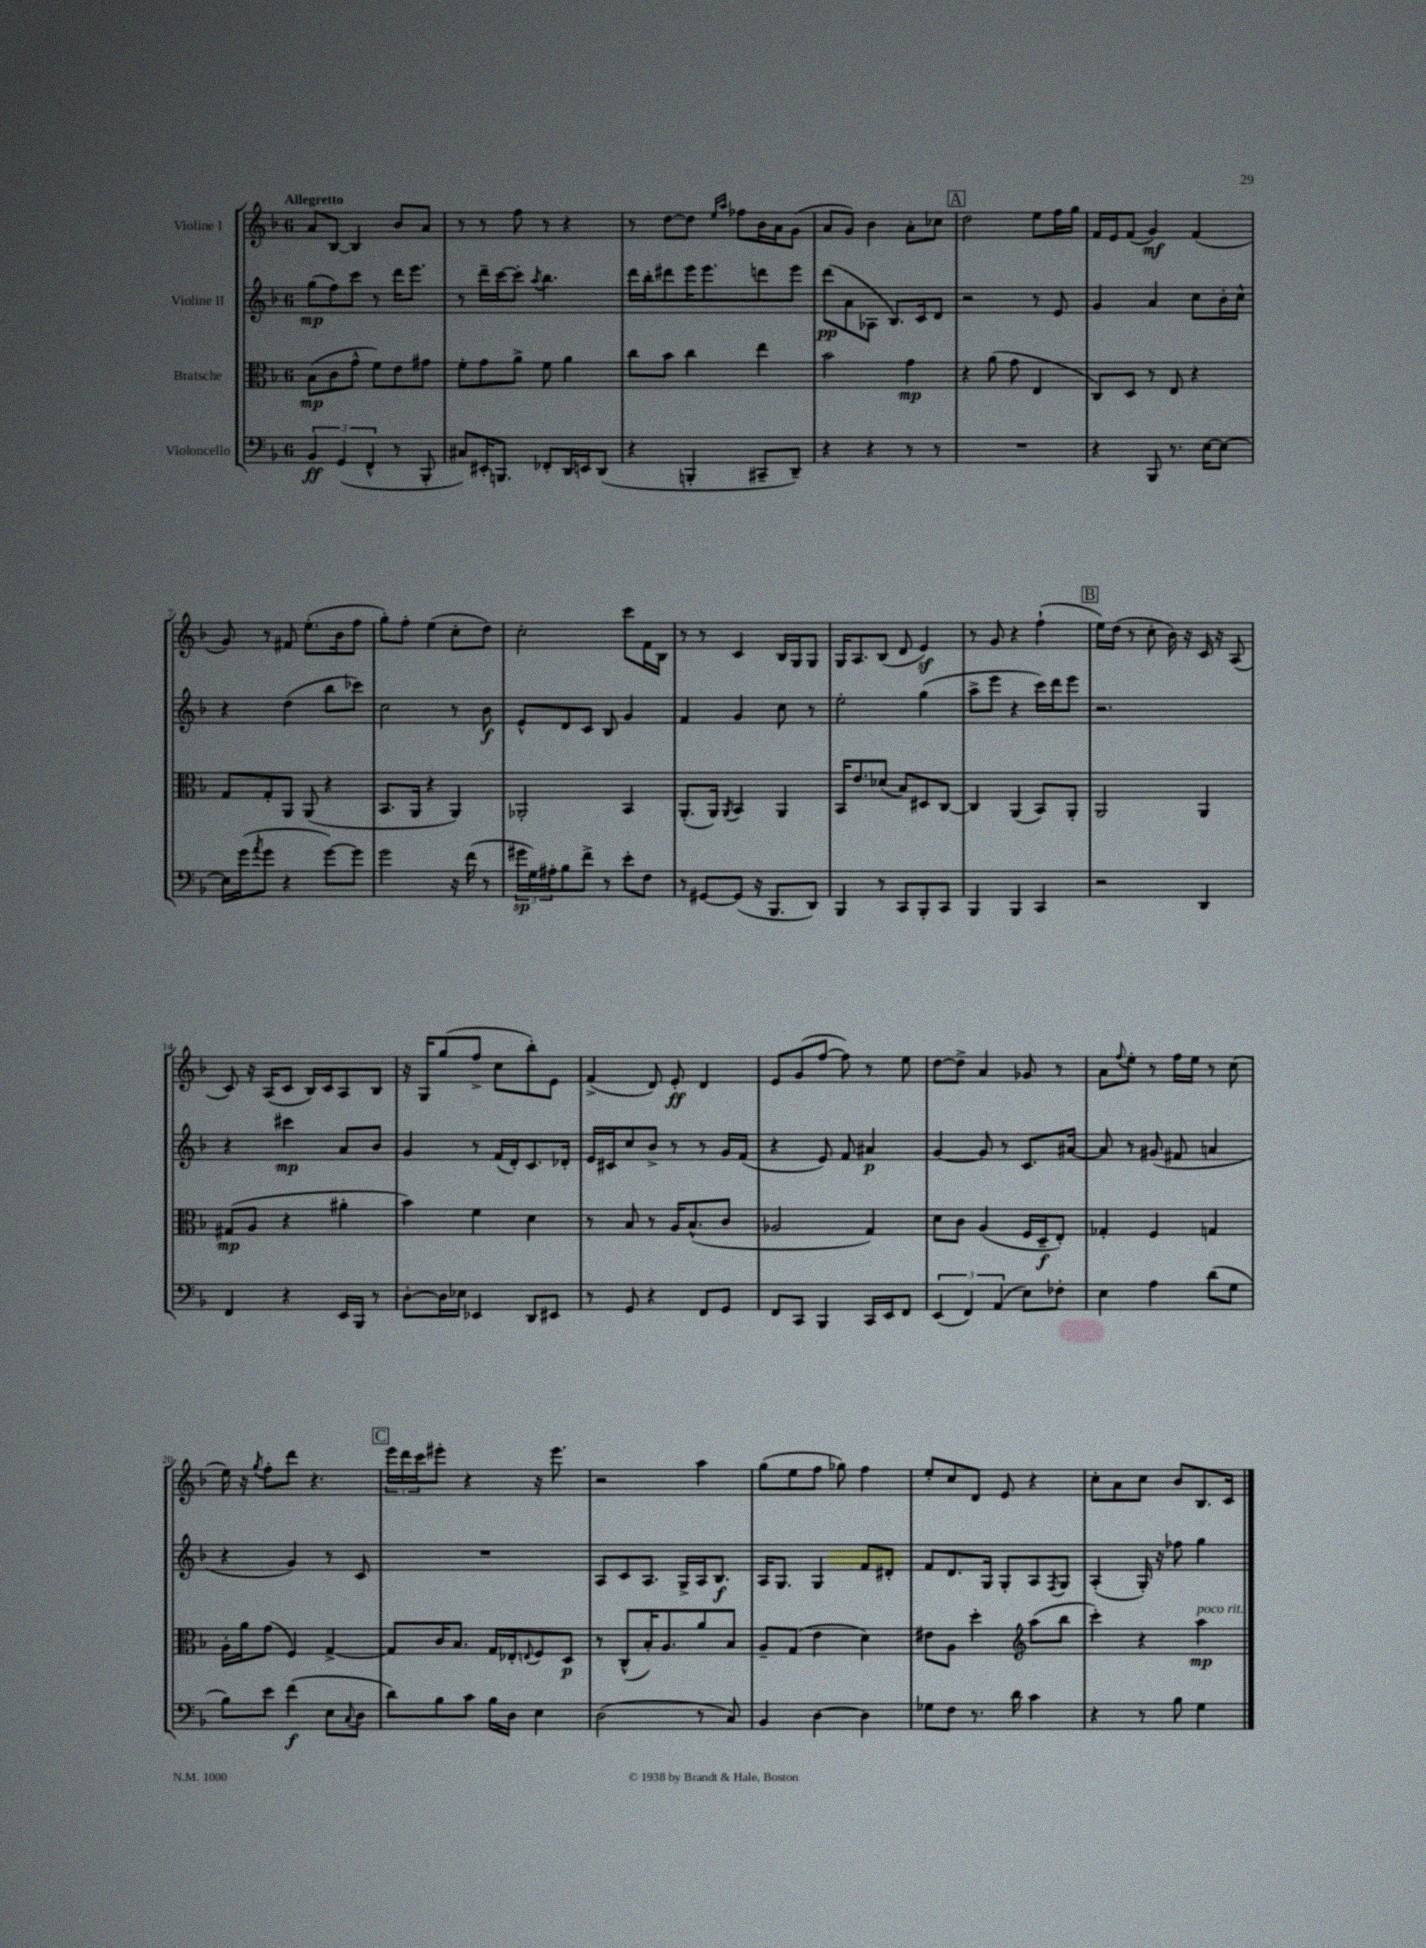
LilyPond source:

<<
\new StaffGroup <<
\new Staff = "s0" \with { instrumentName = "Violine I" } {
    \clef treble \key f \major \once \override Staff.TimeSignature.style = #'single-digit \time 6/8 \tempo "Allegretto"
    a'8 bes8~ bes4 bes'8 a'8 |
    r8 r8 f''8 r8 r4 |
    r8 d''8~ d''8 \grace { e''16 a''16 } fes''8 bes'16 a'16 g'8( |
    a'8 g'8) bes'4 a'8-. ces''8 |
    \mark \markup { \box "A" } d''2 e''8 f''16 g''16 |
    f'16 e'16 f'8( g'4\mf) f'4( |
    g'8) r8 fis'8 e''8.-.( bes'16 f''8 |
    g''8-.) f''8-. e''4( c''8-. d''8) |
    c''2-. c'''8 f'16 bes16 |
    r8 r8 c'4 bes16 g16 g8 |
    g16 a8. bes8( d'8 e'4\sf) |
    r8 g'8 r4 f''4-!( |
    \mark \markup { \box "B" } e''16) d''16( r8 c''8-. bes'16) r16 c'16 r16 a8( |
    c'8) r16 a16( c'8 bes16) c'16 a8 bes8 |
    r16 g16 g''8( f''8-> c''8 bes''8-.) e'8 |
    f'4->( d'8) e'8-.\ff d'4 |
    e'8 g'8( f''8~ f''8) r8 e''8 |
    d''8~ d''8-> a'4 ges'8 r8 |
    a'8 \appoggiatura { f''8 } e''8-. r8 f''16 e''16 r8 c''8( |
    e''16) r16 \acciaccatura { g''8 } f''8-. d'''8 r4. |
    \mark \markup { \box "C" } \tuplet 3/2 { e'''16 d'''16 c'''16 } eis'''8-. r4 r16 eis'''8. |
    r2 a''4 |
    g''8( e''8 f''8 ges''8) f''4 |
    e''8-. c''8 d'8 e'8 r4 |
    c''8-. a'8 c''8 bes'8 bes8. c'16 \bar "|." |
}
\new Staff = "s1" \with { instrumentName = "Violine II" } {
    \clef treble \key f \major \once \override Staff.TimeSignature.style = #'single-digit \time 6/8
    g''8\mp( f''8) c'''8 r8 d'''16 e'''8. |
    r8 d'''16-- c'''16~ c'''8-. \acciaccatura { a''8 } bes''4. |
    d'''16 bes''16-. dis'''8 e'''16 e'''8. d'''8 e'''8 |
    d'''8\pp( a'8 aes8 bes8.) c'16 d'8 |
    \mark \markup { \box "A" } r2 r8 e'8 |
    g'4 a'4 c''8 bes'16-. c''16-^ |
    r4 d''4( bes''8 ces'''8) |
    c''2 r8 bes'8\f |
    e'8-^ d'8 c'8 bes8 g'4 |
    f'4 g'4 c''8 r8 |
    e''2-. g''4( |
    a''8-> e'''8 r4 c'''16) d'''16 e'''8 |
    \mark \markup { \box "B" } r2. |
    r4 cis'''4\mp a'8 bes'8 |
    g'4 r8 f'16( d'16-.) c'8. des'16-. |
    e'16 cis'16 c''8 bes'8-> r8 r8 g'16 f'16( |
    r4 e'8) f'8 ais'4\p |
    g'4~ g'8 r8 c'8. ais'16~ |
    ais'8 r8 gis'8( fis'8 a'4 |
    r4 g'4) r8 c'8 |
    \mark \markup { \box "C" } R2. |
    a8 c'8 a8. g16-> a16 bes8.\f |
    a16 g8. g4 f'8 dis'8-. |
    f'8 d'8. g16 g8-. a8 \acciaccatura { f8 } g8 |
    a4-.( g16-.) r16 fes''8 g''4 \bar "|." |
}
\new Staff = "s2" \with { instrumentName = "Bratsche" } {
    \clef alto \key f \major \once \override Staff.TimeSignature.style = #'single-digit \time 6/8
    bes8\mp( c'8 g'8-^ f'8) e'8 gis'8 |
    f'8-. g'8 a'8-> f'8 a'4 |
    c''8 bes'8 c''4 e''4 |
    bes'2 g'4\mp |
    \mark \markup { \box "A" } r4 a'8( g'8 e4 |
    c8) d8 r8 e8 r4 |
    g8 g8-. a,8 a,8( r4 |
    bes,8. a,16 r4 a,4) |
    aes,2-. bes,4 |
    a,8.-.( a,16) \acciaccatura { a,8 } bes,4 a,4 |
    bes,16 e'8. des'8( bes8) dis8 c8~ |
    c4 a,4( bes,8) a,8-. |
    \mark \markup { \box "B" } a,2 a,4 |
    gis8\mp( a8 r4 ais'4-. |
    bes'4) f'4 d'4 |
    r8 bes8 r8 a16 bes8.-^( c'8 |
    aes2 g4) |
    d'8 c'8 a4( f16 d16--\f e8-.) |
    ges4-. f4 g4 |
    a16-. a'16 g'8( f4) g4~-> |
    \mark \markup { \box "C" } g8 c'16 bes8. g16 ees16-. \appoggiatura { e8 } f8 d8\p |
    r8 c8-^( bes16-.) a8. a'8 bes8 |
    a8-- g8( e'4 d'4) |
    eis'8 a8 d''4-. \clef treble a''8( bes''8 |
    c'''4-.) r4 a''4\mp^\markup { \italic "poco rit." } \bar "|." |
}
\new Staff = "s3" \with { instrumentName = "Violoncello" } {
    \clef bass \key f \major \once \override Staff.TimeSignature.style = #'single-digit \time 6/8
    \tuplet 3/2 { bes,4\ff g,4( f,4-^ } r8 bes,,8-. |
    cis8) eis,16-. b,,8. fes,8-. d,16 e,16 d,8( |
    r4 b,,4-. cis,8-- d,8--) |
    r4 r4 r8 r8 |
    \mark \markup { \box "A" } R2. |
    r4 bes,,8 r8. e16~ e8~ |
    e16 g'16( \acciaccatura { a'8 } g'8 r4 g'8~) g'8 |
    g'2 r16 f'16( r8 |
    \tuplet 3/2 { gis'16\sp g16) ais16-. } bes8 f'8-> r8 e'8-. f8 |
    r8 gis,8~ gis,8( r16 bes,,8. d,8) |
    bes,,4 r8 c,8 bes,,8-. c,8 |
    bes,,4 bes,,4 c,4 |
    \mark \markup { \box "B" } r2 d,4 |
    f,4 r4 e,16 bes,,16 r8 |
    d8~-. d16 ees16 ees,4 d,8 eis,8 |
    r8 g,8 r4 f,8 g,8 |
    f,8 c,8 bes,,4 c,16 e,16 f,8 |
    \tuplet 3/2 { e,4( f,4) a,4( } e8) fes8-. |
    e4 a4 d'8( g8 |
    bes8) e'8 f'4\f( e8 \appoggiatura { c8 } d8 |
    \mark \markup { \box "C" } d'8) bes8 c'8 bes16 d16 e4 |
    d2( r8 c8) |
    bes,4 d4~ d4 |
    ges8 f8 r8. d'16 c'4 |
    r4 r8 bes8 g4 \bar "|." |
}
>>
>>
